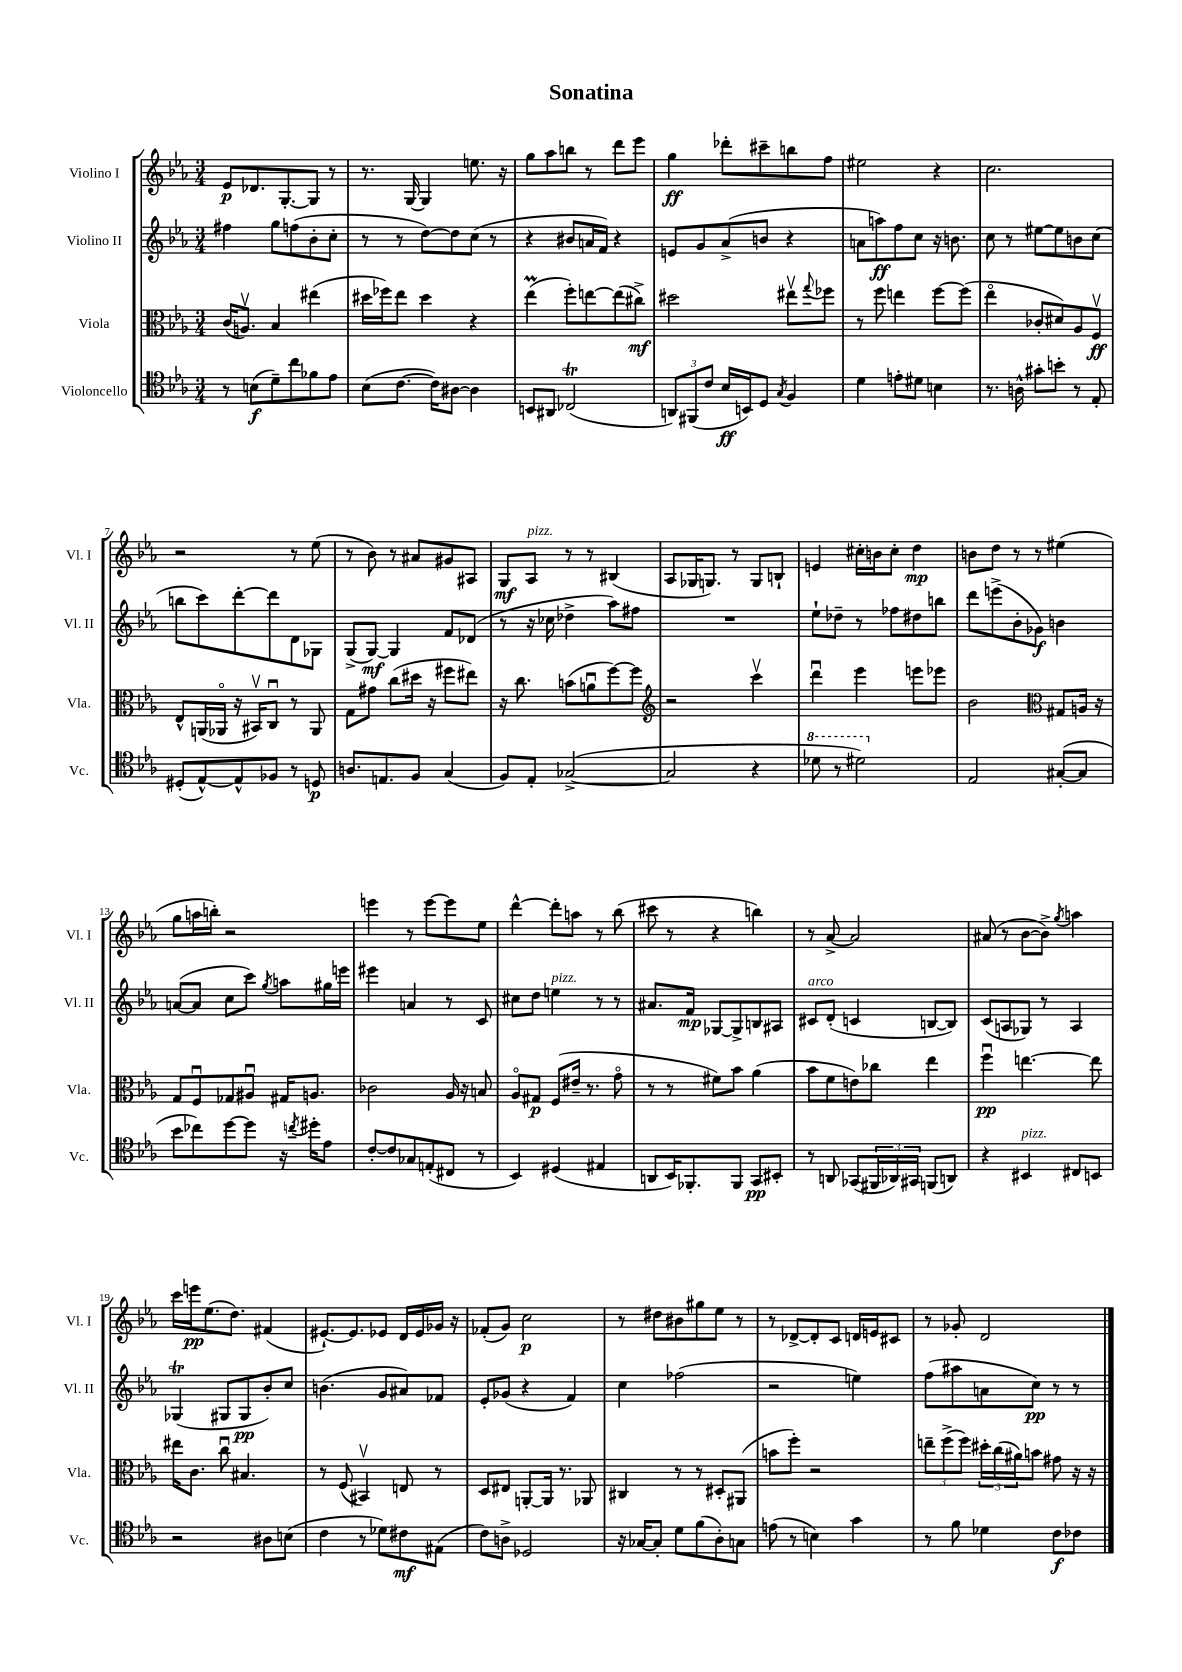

**kern	**kern	**kern	**kern
*staff4	*staff3	*staff2	*staff1
*clefC4	*clefC3	*clefG2	*clefG2
*k[b-e-a-]	*k[b-e-a-]	*k[b-e-a-]	*k[b-e-a-]
*M3/4	*M3/4	*M3/4	*M3/4
8r	(16c	4ff#	8e-
.	8.Av)	.	.
(8B	.	.	8.d-
8d~)	4B-	8gg	.
.	.	.	[8.G'
8cc	.	(8ff	.
8f-	(4ee#	8b-'	8G]
8e-	.	8cc'	8r
=	=	=	=
(8B-	16dd#	8r	8.r
.	16ff-)	.	.
[8.c	8ee-	8r	.
.	.	.	[16G
.	4dd#	[8dd)	4G]
16c])	.	.	.
[8A#	.	8dd]	.
4A#]	4r	(8cc	8.ee
.	.	8r	.
.	.	.	16r
=	=	=	=
8BB	(4ee-	4r	8gg
8AA#	.	.	8aa-
(2C-	8ff')	8b#	8bb
.	[8ee	16a	8r
.	.	16f)	.
.	(8ee]	4r	8ddd
.	8cc#^)	.	8eee-
=	=	=	=
12AA)	2dd#	8e	4gg
(12FF#	.	.	.
.	.	8g	.
12c	.	.	.
16B-	.	(8a-^	8ddd-'
16BB)	.	.	.
8D	.	8b	8ccc#~
8qG	.	.	.
4F	8ee#v	4r	8bb
.	8qqgg	.	.
.	8ff-	.	8ff
=	=	=	=
4d	8r	8a	2ee#
.	8ff	8aa)	.
8e'	4ee	8ff	.
8d#	.	8cc	.
4B	[8ff	16r	4r
.	.	8.b	.
.	(8ff]	.	.
=	=	=	=
8.r	4ee-o	8cc	2.cc
.	.	8r	.
16A^^	.	.	.
8g#'	8c-'	[8ee#	.
8b'	8d#)	8ee#]	.
8r	8A-	8b	.
8E-'	8Fv	(8cc	.
=	=	=	=
(8D#'	8E-^^	8bb	2r
[8E-^^)	(16AA	8ccc)	.
.	16AA-o	.	.
8E-^^]	16r	[8ddd'	.
.	16BB#v)	.	.
8F-	8Cu	8ddd]	.
8r	8r	8d	8r
8D	8AA-	8G-	(8ee-
=	=	=	=
8.A	8G	(8G^	8r
.	8g#	[8G)	8b-)
8.E	.	.	.
.	(8cc	4G]	8r
8F	16dd#	.	8a#
.	16r	.	.
(4G	8ff#	8f	8g#
.	8ee#)	(8d-	8A#
=	=	=	=
8F)	16r	8r	8G
.	8.cc	.	.
8E-'	.	16r	8A-
.	.	16cc-	.
([2G-^	(8b	4dd-^	8r
.	8au	.	8r
.	[8ff)	8aa-)	(4B#
.	8ff]	8ff#	.
=	=	=	=
*	*clefG2	*	*
2G-]	2r	2.r	8A-
.	.	.	16G-
.	.	.	8.G)
.	.	.	8r
4r	4cccv	.	8G
.	.	.	8B`
=	=	=	=
8dd-	4dddu	8ee-`	4e
8r	.	8dd-~	.
2dd#)	4eee-	8r	16cc#'
.	.	.	16b
.	.	8ff-	8cc#'
.	8eee	8dd#	4dd
.	8eee-	8bb	.
=	=	=	=
2E-	2b-	8ddd	8b
.	.	(8eee^	8dd
.	.	8b-'	8r
.	.	8g-)	8r
*	*clefC3	*	*
([8G#'	8G#	4b	(4ee#
8G#]	16A	.	.
.	16r	.	.
=	=	=	=
8b-	8G	([8a	8gg
8cc-)	8Fu	8a]	16aa
.	.	.	16bb')
[8dd	8G-	8cc	2r
8dd]	8A#u	8ccc)	.
.	.	8qgg	.
16r	16G#	8aa	.
8qcc	.	.	.
16dd#'	8.A	.	.
8e-	.	16gg#	.
.	.	16eee	.
=	=	=	=
[8c'	2c-	4eee#	4eee
8c]	.	.	.
8G-	.	4a	8r
(8E'	.	.	[8eee
8C#	16A-	8r	8eee]
.	16r	.	.
8r	8B	8c	8ee-
=	=	=	=
4BB-)	8A-o	8cc#	[4ddd^^
.	8G#	8dd	.
(4D#	(8F	4ee	8ddd']
.	16e#~	.	8aa
.	8.r	.	.
4E#	.	8r	8r
.	8go	8r	(8bb-
=	=	=	=
8AA	8r	8.a#	8ccc#
16BB-)	8r	.	8r
8.FF-'	.	16f	.
.	8f#)	[8G-	4r
8FF-	8b-	8G-^]	.
8GG	(4a-	8B	4bb)
8BB#'	.	8A#	.
=	=	=	=
8r	8b-	8c#	8r
8AA	8f	(8d'	[8a-^
(8GG-	8e)	4c	2a-]
24FF#	8cc-	.	.
24AA-)	.	.	.
24GG#	.	.	.
(8FF	4ee-	[8B	.
8AA)	.	8B])	.
=	=	=	=
4r	4ffu	(8c	(8a#
.	.	8A	8r
4BB#	[4.ee	8G-)	[8b-
.	.	8r	8b-^])
.	.	.	8qgg
8C#	.	4A	4aa
8BB	8ee]	.	.
=	=	=	=
2r	16ee#	(4G-	16ccc
.	8.c	.	16eee
.	.	.	(8.ee-
.	8ccu	8G#	.
.	.	.	8.dd)
.	4.B#	8G#	.
8A#	.	8b-')	(4f#
(8B	.	8cc	.
=	=	=	=
4c	8r	(4.b	[8.e#`)
.	(8F	.	.
.	.	.	8.e#]
8r	4BB#v)	.	.
8d-)	.	8g	8e-
8c#	8E	8a#)	16d
.	.	.	16e-
(8E#	8r	8f-	16g-
.	.	.	16r
=	=	=	=
8c)	8D	8e-'	(8f-'
8A^	8E#	(8g-	8g)
2D-	[8AA'	4r	2cc
.	16AA]	.	.
.	8.r	.	.
.	.	4f)	.
.	8AA-	.	.
=	=	=	=
16r	4C#	4cc	8r
[16G-	.	.	.
8G-']	.	.	8dd#
8d	8r	(2ff-	8b#
(8f	8r	.	8gg#
8A-')	8D#'	.	8ee-
8G	(8AA#	.	8r
=	=	=	=
(8e	8b	2r	8r
8r	8ff')	.	[8d-^
4B)	2r	.	8d-']
.	.	.	8c
4g	.	4ee)	16d
.	.	.	16e
.	.	.	8c#
=	=	=	=
8r	12ee~	(8ff	8r
.	(12ff^	.	.
8f	.	8aa#	8g-'
.	12ff)	.	.
4d-	24dd#'	8a	2d
.	(24cc	.	.
.	24a#)	.	.
.	8b	8cc)	.
8c	8g#	8r	.
8c-	16r	8r	.
.	16r	.	.
==	==	==	==
*-	*-	*-	*-
